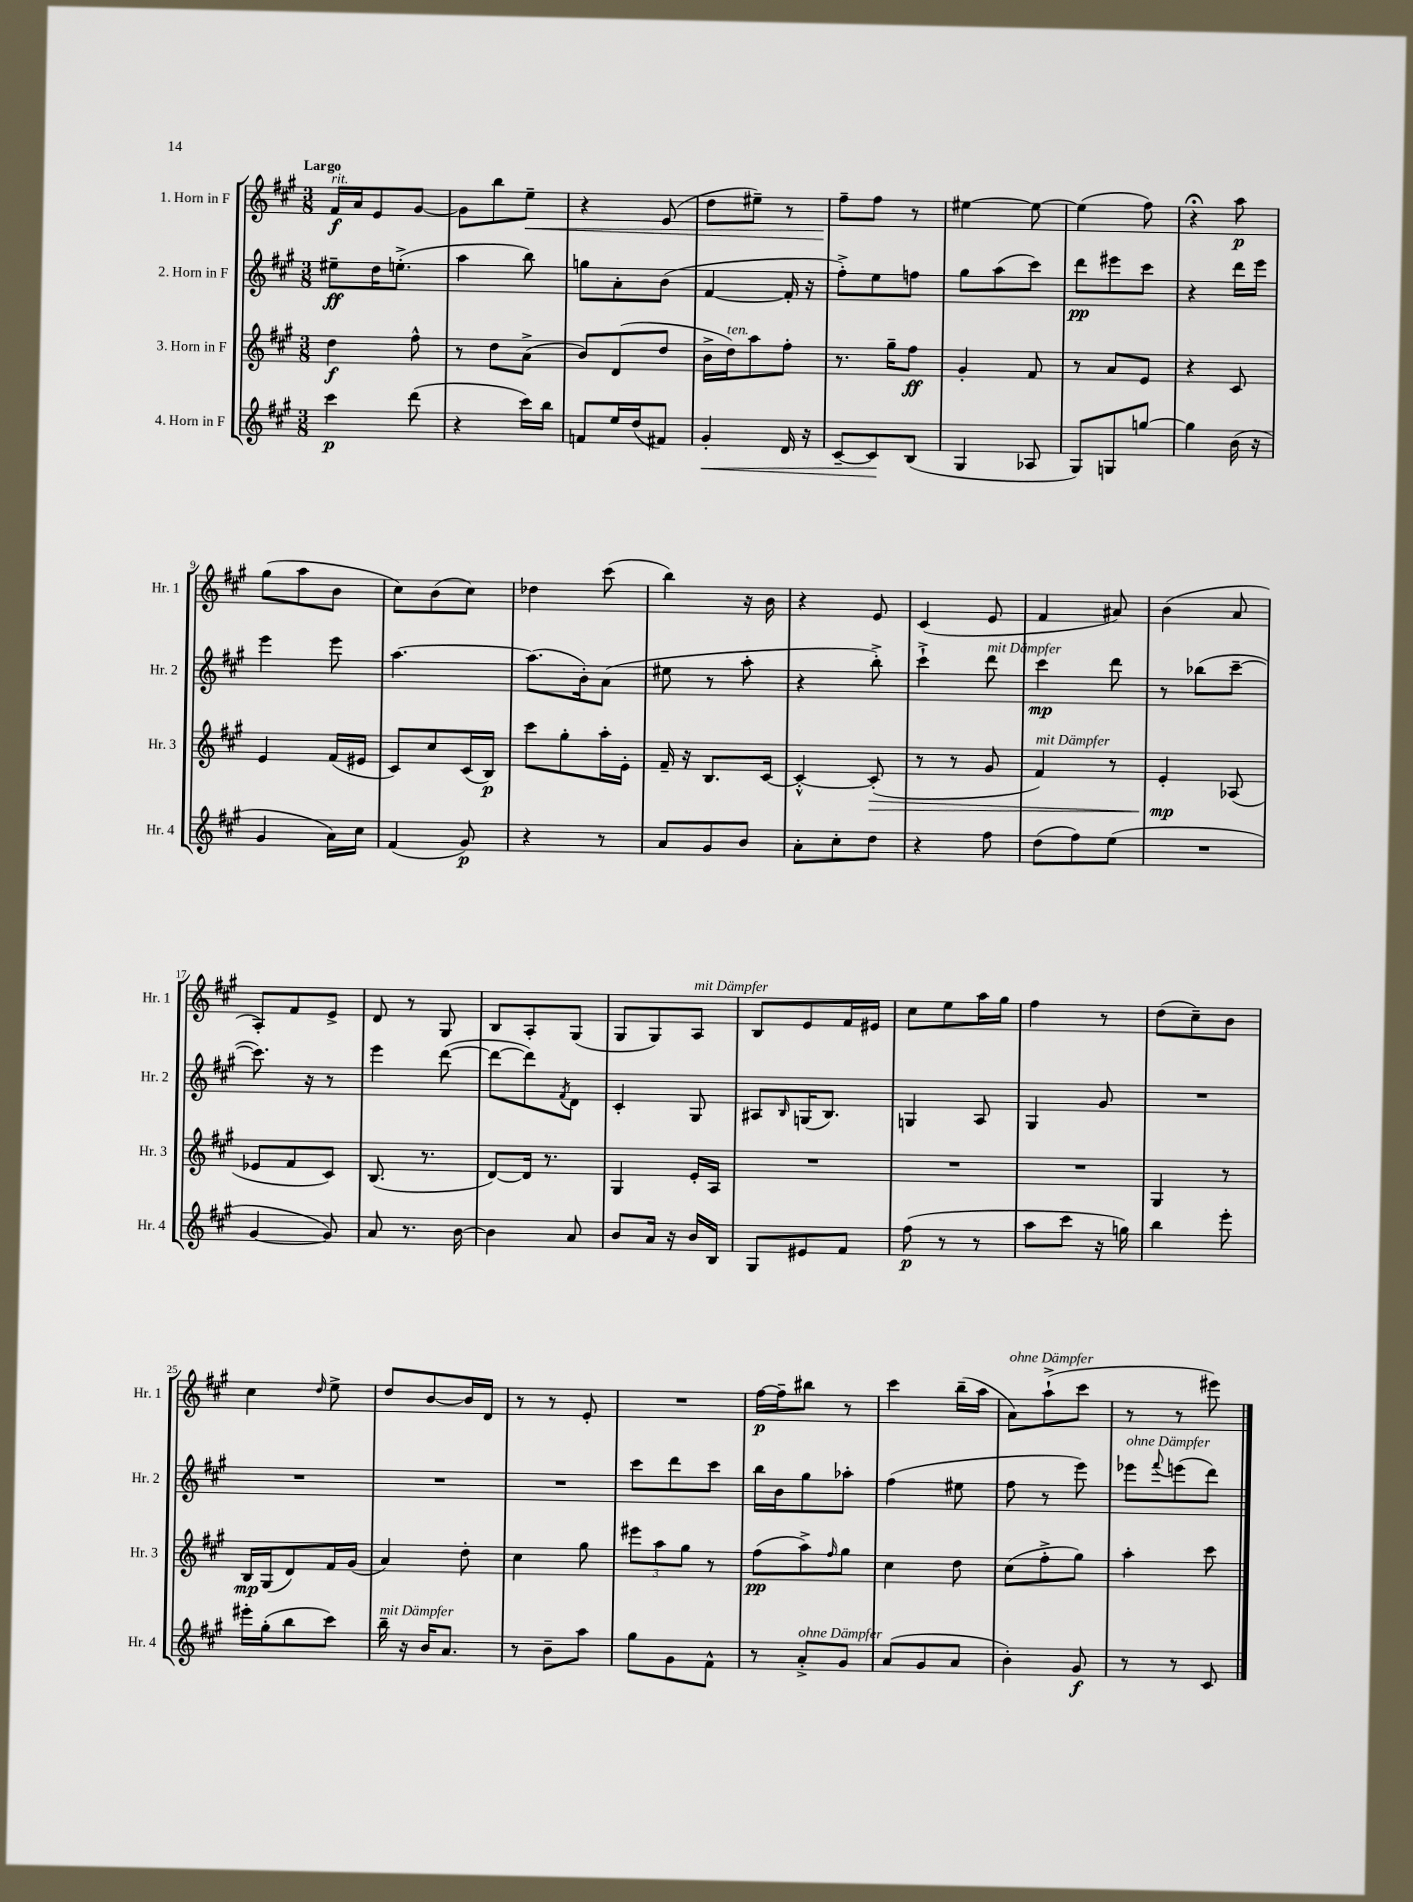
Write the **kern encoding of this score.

**kern	**kern	**kern	**kern
*staff4	*staff3	*staff2	*staff1
*clefG2	*clefG2	*clefG2	*clefG2
*k[f#c#g#]	*k[f#c#g#]	*k[f#c#g#]	*k[f#c#g#]
*M3/8	*M3/8	*M3/8	*M3/8
4ccc#	4dd	8ee#~	16f#
.	.	.	16a
.	.	16dd	8e
.	.	(8.ee'^	.
(8ddd	8ff#^^	.	[8g#
=	=	=	=
4r	8r	4aa	8g#]
.	8dd	.	8bb
16ccc#)	(8a^	8bb)	8ee~
16bb	.	.	.
=	=	=	=
8f	8b)	8gg	4r
16ee	(8d	8a'	.
(16dd	.	.	.
8f#)	8dd	(8b	(8e
=	=	=	=
4g#'	16b^	[4f#	8dd
.	16dd)	.	.
.	8aa	.	8ee#~)
16d	8ff#'	16f#']	8r
16r	.	16r	.
=	=	=	=
[8c#~	8.r	8ff#'^)	8ff#~
8c#]	.	8ee	8ff#
.	16gg#~	.	.
(8B	8ff#	8ff	8r
=	=	=	=
4G#	4g#'	8gg#	[4ee#
.	.	(8aa	.
8A-	8f#	8ccc#)	8ee#_
=	=	=	=
8G#)	8r	8ddd	(4ee#]
8G	8a	8eee#	.
[8gg	8e	8ccc#	8ff#)
=	=	=	=
4gg]	4r	4r	4r;
(16b	8c#	16ddd	8aa
16r	.	16eee	.
=	=	=	=
4g#	4e	4eee	(8gg#
.	.	.	8aa
16a)	(16f#	8eee	8b
16cc#	16e#	.	.
=	=	=	=
(4f#	8c#)	[4.aa	8cc#)
.	8cc#	.	(8b
8g#)	(16c#	.	8cc#)
.	16B)	.	.
=	=	=	=
4r	8ccc#	(8.aa]	4dd-
.	8gg#'	.	.
.	.	16b')	.
8r	16aa'	(8a	(8ccc#
.	16e'	.	.
=	=	=	=
8a	16f#~	8ee#	4bb)
.	16r	.	.
8g#	8.B	8r	.
8b	.	8aa'	16r
.	[16c#	.	16b
=	=	=	=
8a'	4c#'^^_	4r	4r
8cc#'	.	.	.
8dd	(8c#']	8bb'^)	8e
=	=	=	=
4r	8r	4ccc#`^	(4c#
.	8r	.	.
8ff#	8g#	8ddd	8e
=	=	=	=
(8dd	4f#)	4ccc#	4f#
8ff#)	.	.	.
(8ee	8r	8ddd	8a#)
=	=	=	=
4.r	4e'	8r	(4b
.	.	(8bb-	.
.	(8A-	[8ccc#~	8a
=	=	=	=
[4g#	8e-	8.ccc#])	8A')
.	8f#	.	8f#
.	.	16r	.
8g#])	8c#)	8r	8e^
=	=	=	=
8a	(8.B	4eee	8d
8.r	.	.	8r
.	8.r	.	.
.	.	([8ddd	8G#
[16b	.	.	.
=	=	=	=
4b]	[8d)	8ddd_	8B
.	16d]	8ddd])	8A'
.	8.r	.	.
.	.	8qf#	.
8a	.	8d	(8G#
=	=	=	=
8b	4G#	4c#'	8G#
16a	.	.	8G#)
16r	.	.	.
16b	16e'	8G#	8A
16B	16A	.	.
=	=	=	=
8G#	4.r	8A#	8B
.	.	16qqB	.
8e#	.	(16G	8e
.	.	8.B)	.
8f#	.	.	16f#
.	.	.	16e#
=	=	=	=
(8ff#	4.r	4G	8cc#
8r	.	.	8ee
8r	.	8A	16aa
.	.	.	16gg#
=	=	=	=
8aa	4.r	4G#	4ff#
8ccc#	.	.	.
16r	.	8g#	8r
16gg)	.	.	.
=	=	=	=
4bb	4G#	4.r	(8dd
.	.	.	8cc#~)
8eee'	8r	.	8b
=	=	=	=
16eee#'	16B	4.r	4cc#
(16gg#'	(16G#	.	.
8bb	8d)	.	.
.	.	.	16qqdd
8ccc#)	16f#	.	8ee^
.	(16g#	.	.
=	=	=	=
16bb~	4a)	4.r	8dd
16r	.	.	.
16b	.	.	[8b
8.a	.	.	.
.	8dd'	.	16b]
.	.	.	16d
=	=	=	=
8r	4cc#	4.r	8r
8b~	.	.	8r
8aa	8gg#	.	8e'
=	=	=	=
8gg#	12eee#	8ccc#	4.r
.	12aa	.	.
8g#	.	8ddd	.
.	12gg#	.	.
8f#^^	8r	8ccc#	.
=	=	=	=
8r	(8ff#	16bb	[16ff#
.	.	16b	16ff#~]
8a'^	8aa^)	8gg#	8bb#
.	16qqff#	.	.
8g#	8gg#	8aa-'	8r
=	=	=	=
(8a	4cc#	(4ff#	4ccc#
8g#	.	.	.
8a	8dd	8ee#	(16bb~
.	.	.	16aa
=	=	=	=
4b')	(8cc#	8ff#	8a)
.	8ff#'^	8r	(8aa`^
8g#	8gg#)	8eee)	8ccc#
=	=	=	=
8r	4aa'	8eee-	8r
.	.	8qqfff#	.
8r	.	(8eee	8r
8c#	8ccc#	8ddd)	8eee#)
==	==	==	==
*-	*-	*-	*-
